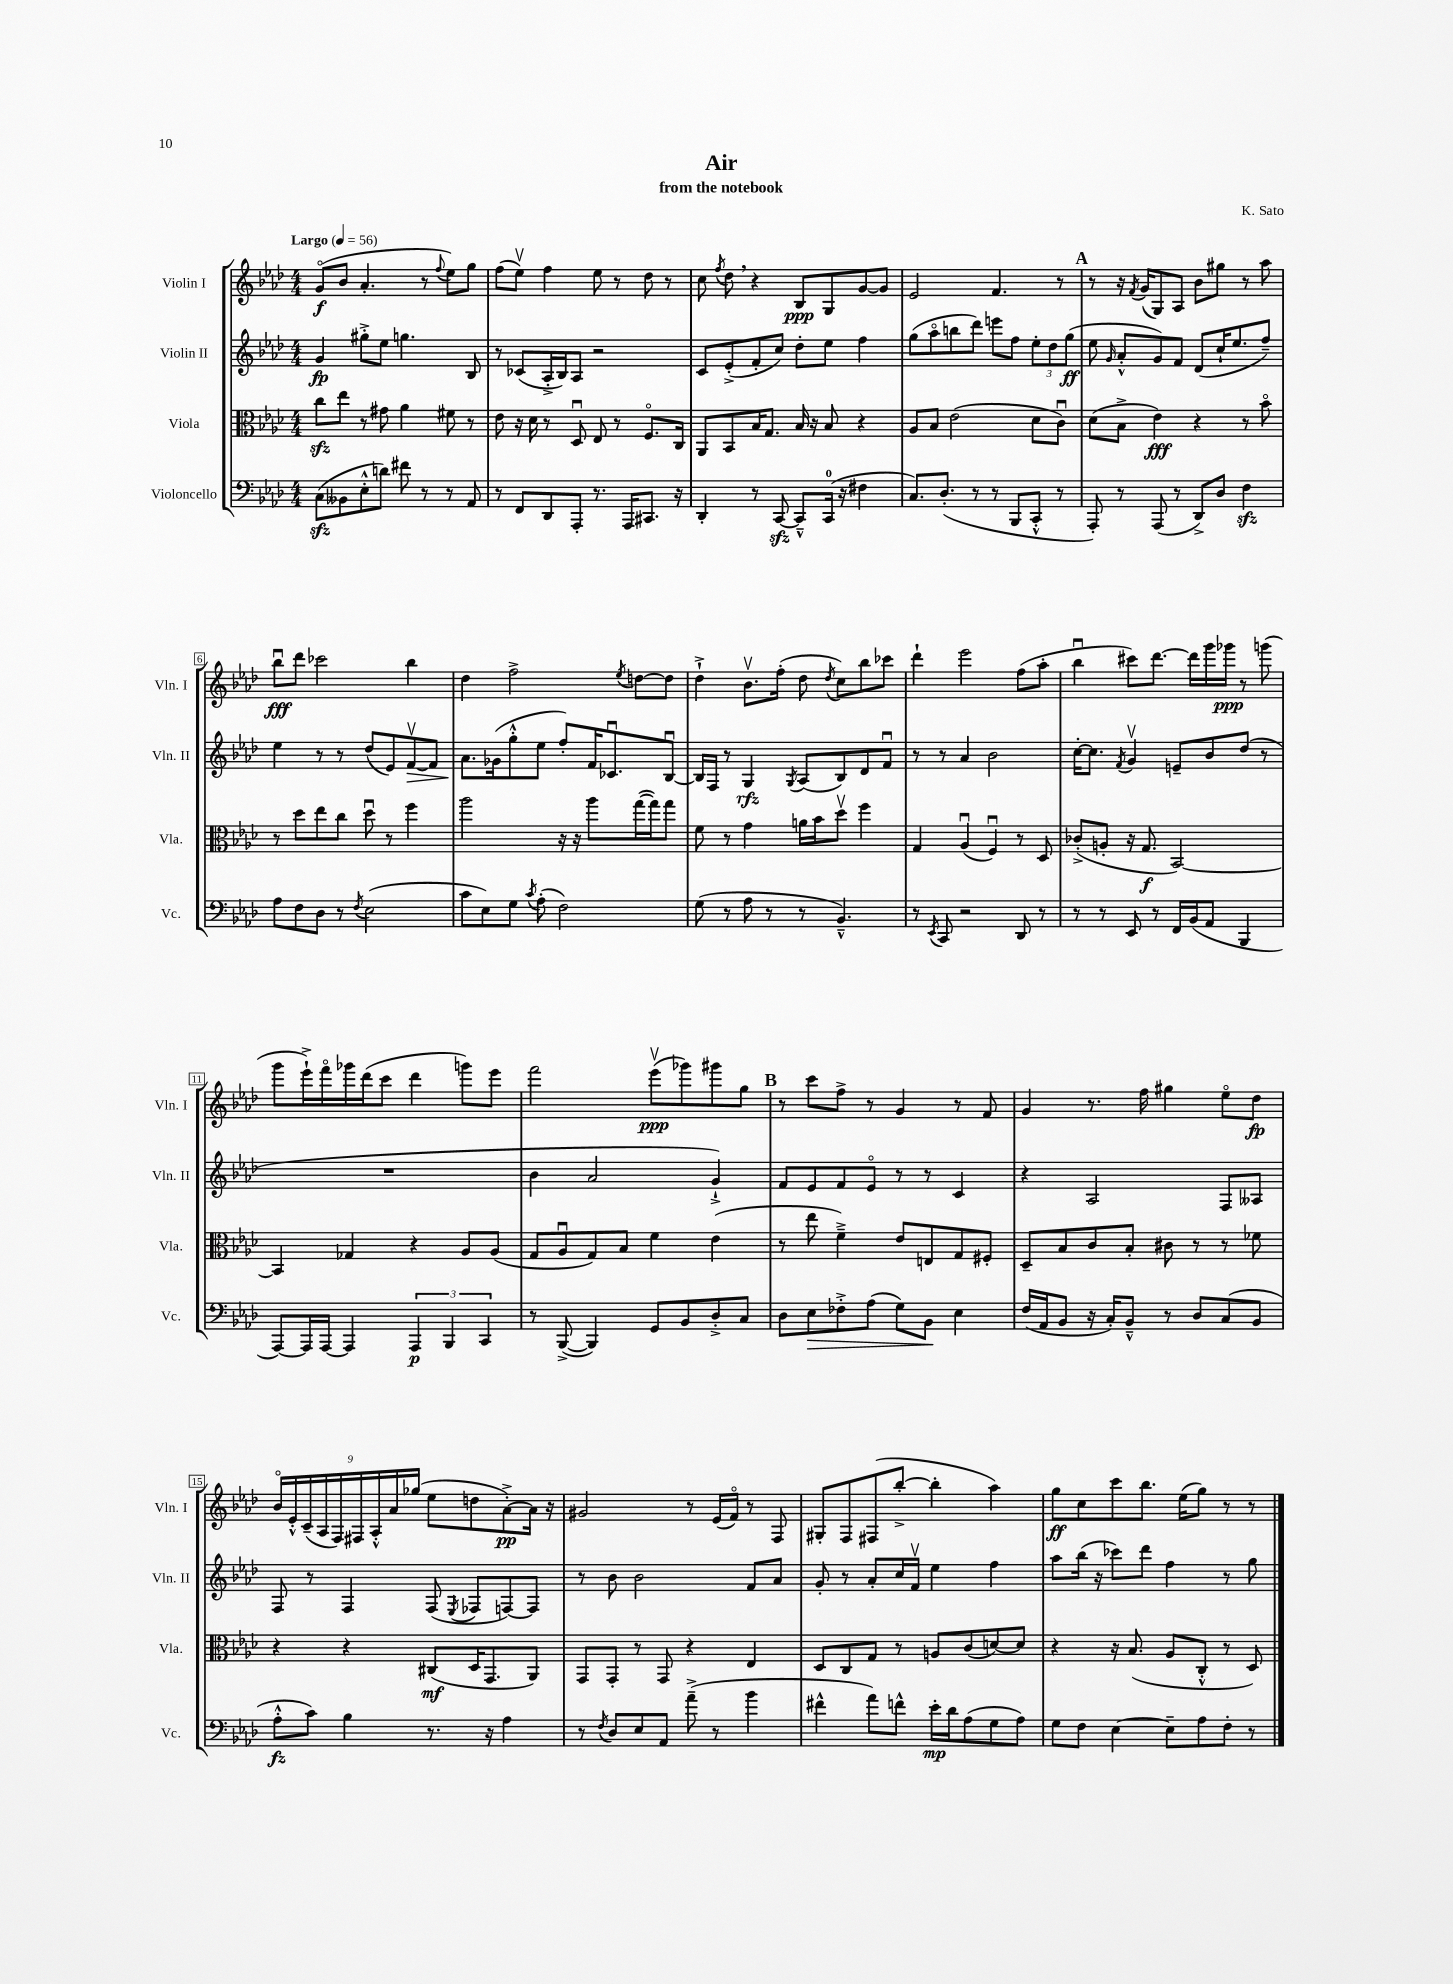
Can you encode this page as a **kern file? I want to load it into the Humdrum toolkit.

**kern	**kern	**kern	**kern
*staff4	*staff3	*staff2	*staff1
*clefF4	*clefC3	*clefG2	*clefG2
*k[b-e-a-d-]	*k[b-e-a-d-]	*k[b-e-a-d-]	*k[b-e-a-d-]
*M4/4	*M4/4	*M4/4	*M4/4
*MM56	*MM56	*MM56	*MM56
(8C	8cc	4g	(8go
8BB--	8ee-	.	8b-
8E-'^^	8r	8gg#'^	4.a-'
8d)	8g#	8ee-	.
8f#	4a-	4.gg	.
8r	.	.	8r
.	.	.	8qqff
8r	8f#	.	8ee-)
8AA-	8r	8B-	8gg
=	=	=	=
8r	8e-	8r	(8ff
8FF	16r	(8c-	8ee-v)
.	16d-	.	.
8DD-	8r	16A-'^	4ff
.	.	16B-)	.
8AAA-'	8D-u	8A-	.
8.r	8E-	2r	8ee-
.	8r	.	8r
16AAA-	.	.	.
8.CC#	8.Fo	.	8dd-
.	.	.	8r
16r	16C	.	.
=	=	=	=
4DD-'	8AA-	8c	8cc
.	.	.	8qff
.	8BB-	(8e-'^	8dd-
8r	16B-	8f'	4r
.	8.G	.	.
[8CC	.	8cc)	.
8CC~^^]	16B-	8dd-'	8B-
.	16r	.	.
(16CC	8B-	8ee-	8G
16r	.	.	.
4F#	4r	4ff	[8g
.	.	.	8g]
=	=	=	=
8.C)	8A-	(8gg	2e-
.	8B-	8aa-o	.
(8.D-'	.	.	.
.	(2e-	8bb	.
8r	.	8ddd-)	.
8r	.	8eee	4.f
8BBB-	.	8ff	.
8CC'^^	8d-	12ee-'	.
.	.	12dd-	.
8r	8cu)	.	8r
.	.	(12gg	.
=	=	=	=
8AAA-')	(8d-	8ee-	8r
.	.	16qqg	.
8r	8B-^	8a-'^^	16r
.	.	.	8qf
.	.	.	(16g
(8AAA-	4e-)	8g)	8G)
8r	.	8f	8A-
8DD-^)	4r	(8d-	8b-
8D-	.	16cc`	8gg#
.	.	8.ee-	.
4F	8r	.	8r
.	8b-o	8ff~)	8aa-
=	=	=	=
8A-	8r	4ee-	8bb-u
8F	8dd-	.	8ddd-
8D-	8ee-	8r	2ccc-
8r	8cc	8r	.
8qF	.	.	.
(2E-	8dd-u	(8dd-	.
.	8r	8e-)	.
.	4ff	[8fv	4bb-
.	.	8f]	.
=	=	=	=
8c	2aa-	8.a-	4dd-
8E-)	.	.	.
.	.	(16g-	.
8G	.	8gg'^^	2ff^
8qc	.	.	.
(8A-'	.	8ee-	.
2F)	16r	8ff')	.
.	16r	.	.
.	8aa-	16f	.
.	.	8.c-u	.
.	.	.	8qee-
.	([16gg	.	[8dd
.	16gg])	.	.
.	8gg	[8B-u	8dd]
=	=	=	=
(8G	8f	16B-]	4dd-`^
.	.	16F	.
8r	8r	8r	.
8A-	4g	4G	8.b-v
8r	.	.	.
.	.	.	(16ff'
.	.	8qG	.
8r	16a	(8A-	8dd-
.	16b-	.	.
.	.	.	8qdd-
4.BB-~^^)	8dd-v	8B-)	8cc)
.	4ff	8d-	8bb-
.	.	8fu	8ccc-
=	=	=	=
8r	4G	8r	4ddd-`
8qEE-	.	.	.
8CC	.	8r	.
2r	(4A-u	4a-	2eee-
.	4Fu)	2b-	.
8DD-	8r	.	(8ff
8r	8D-	.	8aa-'
=	=	=	=
8r	(8c-'^	[16cc'	4bb-u
.	.	8.cc]	.
8r	8A'	.	.
.	.	8qf	.
8EE-	16r	4gv	8ccc#)
.	8.G	.	.
8r	.	.	[8.ddd-
16FF	[2BB-)	8e~	.
(16BB-	.	.	16ddd-]
8AA-	.	8b-	16ggg
.	.	.	16ggg-
4BBB-	.	(8dd-	8r
.	.	8r	(8ggg
=	=	=	=
[8AAA-)	4BB-]	1r	8ggg
16AAA-]	.	.	16eee-`^)
[16AAA-	.	.	16fffo
4AAA-]	4G-	.	16ggg-
.	.	.	(16ddd-
.	.	.	8ccc
6AAA-	4r	.	4ddd-
6BBB-	.	.	.
.	8A-	.	8ggg)
6CC	.	.	.
.	(8A-	.	8eee-
=	=	=	=
8r	8G	4b-	2fff
([8BBB-^	8A-u	.	.
4BBB-])	8G)	2a-	.
.	8B-	.	.
8GG	4f	.	(8eee-v
8BB-	.	.	8ggg-)
8D-'^	(4e-	4g`^)	8ggg#
8C	.	.	8gg
=	=	=	=
8D-	8r	8f	8r
8E-	8ee-	8e-	8ccc
8F-'^	4f~^)	8f	8ff^
(8A-	.	8e-o	8r
8G)	8e-	8r	4g
8BB-	8E	8r	.
4E-	8G	4c	8r
.	8F#'	.	8f
=	=	=	=
(16F	8D-~	4r	4g
16AA-	.	.	.
8BB-	8B-	.	.
16r	8c	2A-	8.r
16C')	.	.	.
8BB-~^^	8B-'	.	.
.	.	.	16ff
8r	8c#	.	4gg#
8D-	8r	.	.
(8C	8r	8F	8ee-o
8BB-	8f-	8A--	8dd-
=	=	=	=
8A-'^^	4r	8F	18b-o
.	.	.	18e-'^^
.	.	.	(18c~
8c)	.	8r	.
.	.	.	18A-
.	.	.	18F)
4B-	4r	4F	.
.	.	.	18F#
.	.	.	18A-'^^
.	.	.	18a-
.	.	.	(18gg-
8.r	(8C#	(8F	8ee-
.	.	8qE-	.
.	16D-	8F-	8dd
16r	8.GG	.	.
4A-	.	[8F)	[8a-'^)
.	8AA-)	8F]	16a-]
.	.	.	16r
=	=	=	=
8r	8GG	8r	2g#
8qF	.	.	.
8D-	8GG'	8b-	.
8E-	8r	2b-	.
8AA-	8GG	.	.
(8a-~^	4r	.	8r
8r	.	.	(16e-
.	.	.	16fo)
4b-	4E-	8f	8r
.	.	8a-	8F
=	=	=	=
4f#^^	8D-	8g'	8G#'
.	8C	8r	8F
8a-)	8G	8a-'	(8F#
8f^^	8r	16cc	[8bb-'^
.	.	16fv	.
16e-'	8A	4ee-	4bb-']
16d-	.	.	.
(8A-	(8c	.	.
8G	[8d)	4ff	4aa-)
8A-)	8d]	.	.
=	=	=	=
8G	4r	8aa-	8gg
8F	.	(16bb-	8cc
.	.	16r	.
[4E-	16r	8ccc-)	8ccc
.	(8.B-	.	.
.	.	8ddd-	8.bb-
8E-~]	8A-	4ff	.
.	.	.	(16ee-
8A-	8C'^^	.	8gg)
8F'	8r	8r	8r
8r	8D-)	8gg	8r
==	==	==	==
*-	*-	*-	*-
